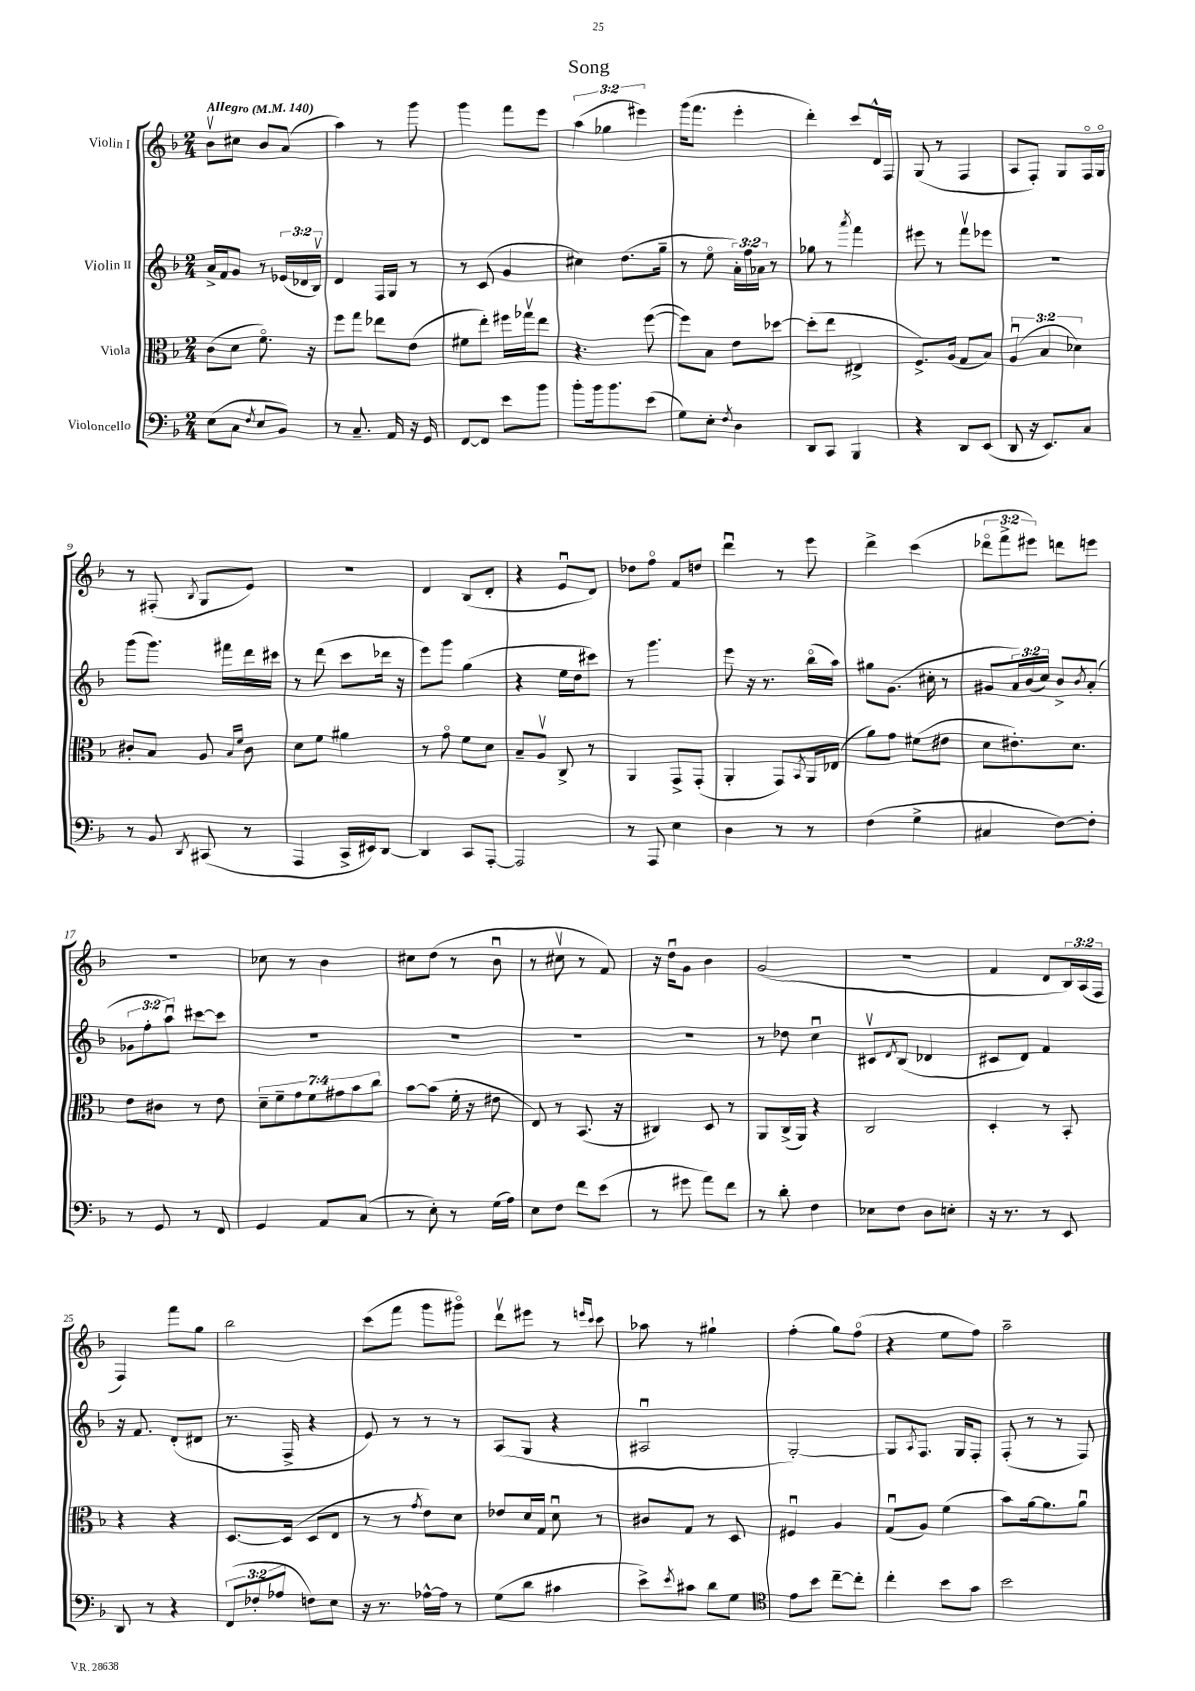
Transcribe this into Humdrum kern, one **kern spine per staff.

**kern	**kern	**kern	**kern
*part4	*part3	*part2	*part1
*staff4	*staff3	*staff2	*staff1
*I"Violoncello	*I"Viola	*I"Violin II	*I"Violin I
*clefF4	*clefC3	*clefG2	*clefG2
*k[b-]	*k[b-]	*k[b-]	*k[b-]
*M2/4	*M2/4	*M2/4	*M2/4
*MM140	*MM140	*MM140	*MM140
=1	=1	=1	=1
!	!	!	!LO:TX:a:B:t=Allegro
(8E\L	(8c\L	16a^/LL	8b-v\L
.	.	16f/J	.
8C\J	8d\J	8g/J	8cc#X\J
8qF/	.	.	.
8E/L	8.f\)	8r	8b-/L
8BB-/J)	.	(24e-X/LL	(8a/J
.	.	24d-X/	.
.	16r	.	.
.	.	24B-v/JJ)	.
=2	=2	=2	=2
8r	8ff\L	4d/	4aa\)
8.C~/	8gg\J	.	.
.	8ee-X\L	16F/LL	8r
16AA/	.	16G/JJ	.
16r	(8e\J	8r	8ggg\
16GG/	.	.	.
=3	=3	=3	=3
[8FF/L	8f#X\L	8r	4ggg\
8FF/J]	8ee'\J)	(8c/	.
8e\L	16ff#X\LL	4g/	8fff\L
.	16gg-Xv\J	.	.
8b-\J	8ee\J	.	8eee\J
=4	=4	=4	=4
8b-'\L	4.r	4cc#X\)	(6aa\
16b-\k	.	.	.
.	.	.	6gg-X\
8.b-\	.	.	.
.	.	(8.dd\L	.
.	.	.	6eee#X\)
(8e\J	([8ff\	.	.
.	.	16gg~\Jk	.
=5	=5	=5	=5
8G\L)	8ff\L])	8r	(16ggg\KL
.	.	.	8.fff\J
8E'\J	8B-\J	8ee\	.
8qF/	.	.	.
4D\	8e\L	24a'\LL)	4eee'\
.	.	24ff\	.
.	.	24a-X\JJ	.
.	[8dd-X\J	8r	.
=6	=6	=6	=6
8DD/L	(8dd-'\L]	8gg-X\	4ddd'\)
8CC/J	8ee\J	8r	.
.	.	8qaaa/	.
4BBB-/	4E#X^/	4fff\	8ccc/L
.	.	.	16d^^/L
.	.	.	16F/JJ
=7	=7	=7	=7
4r	8.F^/L)	8eee#X\	(8G/
.	.	8r	8r
.	(16A/Jk	.	.
8DD/L	8G/L	8fffv\L	4F/
(8EE/J	8B-/J)	8eee-X\J	.
=8	=8	=8	=8
8DD/	(6Au/	2r	8A/L
16r	.	.	8F'/J)
.	6B-/	.	.
8.EE/L)	.	.	.
.	.	.	8G/L
.	6d-X\)	.	.
8C/J	.	.	16F/L
.	.	.	16G/JJ
!!LO:LB:g=z
=9	=9	=9	=9
8r	8c#X'/L	(8ggg\L	8r
8BB-/	8B-/J	8.ggg\J)	(8F#X'/
8qDD/	.	.	8qB-/
(8CC#X/	8A/	.	8G/L
.	.	16fff#X\LL	.
.	16qqB-/LL	.	.
.	16qqf/JJ	.	.
8r	8c#\	16ddd\	8e/J)
.	.	16ccc#X\JJ	.
=10	=10	=10	=10
4AAA/	8d\L	8r	2r
.	8f\J	(8ddd\	.
16CC^/LL	4a#X\	8ccc\L	.
16EE#X/J)	.	.	.
[8DD/J	.	16ddd-X\Jk	.
.	.	16r	.
=11	=11	=11	=11
4DD/]	8r	8eee\L)	4d/
.	8g\	8ggg\J	.
8CC/L	8f\L	(4gg\	(8B-/L
[8AAA'/J	8d\J	.	8d'/J
=12	=12	=12	=12
2AAA/]	8B-~/L	4r	4r
.	8Av/J	.	.
.	8C^/	16ee\LL	8eu/L
.	.	16dd\J	.
.	8r	8ccc#X\J)	8d/J)
=13	=13	=13	=13
8r	4AA/	8r	8dd-X\L
8AAA/	.	4.ggg\	8ff\J
4E\	8GG^/L	.	8f/L
.	(8GG'/J	.	8ddn/J
=14	=14	=14	=14
4D\	4AA'/	8eee\	4dddu\
.	.	16r	.
.	.	8.r	.
8r	8GG/L)	.	8r
.	8qBB-/	.	.
8r	16AA/L	(16bb-\LL	8eee\
.	(16E-X/JJ	16aa\JJ)	.
=15	=15	=15	=15
(4F\	8a\L)	8gg#X\L	4ddd^\
.	8g\J	(8.g\J	.
4G^\	(8f#X\L	.	(4ccc\
.	.	16cc#X'\	.
.	8e#X\J	8r	.
=16	=16	=16	=16
4C#X/	8d\L	8g#X/L	12ddd-X\L
.	.	.	12fff^\
.	8.e#X'\)	24a/L)	.
.	.	(24b-/	12eee#X\J)
.	.	24cc/JJ)	.
[8F\L)	.	8b-^/L	8dddn\L
.	8.d\J	.	.
.	.	8qb-/	.
8F'\J]	.	(8a'/J	8eeen\J
!!LO:LB:g=z
=17	=17	=17	=17
8r	8e\L	12g-X\L	2r
.	.	12ff'\	.
8GG/	8c#X\J	.	.
.	.	12aau\J)	.
8r	8r	[8ccc#X\L	.
8FF/	8e\	8ccc#\J]	.
=18	=18	=18	=18
4GG/	14d~\L	2r	8cc-X\
.	14f~\	.	.
.	.	.	8r
.	14g\	.	.
.	14f\	.	.
8AA/L	.	.	4b-\
.	14g#X\	.	.
.	14b-\	.	.
(8C/J	.	.	.
.	14cc\J	.	.
=19	=19	=19	=19
8r	[8b-\L	2r	8cc#X\L
8E'\)	(8b-\J]	.	(8dd\J
8r	16f'\	.	8r
.	16r	.	.
(16G\LL	8e#X\	.	8b-u\
16A\JJ)	.	.	.
=20	=20	=20	=20
8E\L	8E/)	2r	8r
8F\J	8r	.	8cc#Xv\
8f\L	(8.BB-/	.	8r
(8e\J	.	.	8f/)
.	16r	.	.
=21	=21	=21	=21
8r	4C#X/)	2r	16r
.	.	.	16ddu\KL
8g#X\	.	.	8g\J
8a\L)	8D/	.	4b-\
8f\J	8r	.	.
=22	=22	=22	=22
8r	8AA/L	8r	(2g/
8d'\	(16C^/L	8dd-X\	.
.	16AA/JJ)	.	.
4F\	4r	4ccu\	.
=23	=23	=23	=23
8E-X\L	2C/	8c#Xv/L	2r
.	.	8qd/	.
8F\J	.	(8B-/J	.
8D\L	.	4d-X/	.
8En'\J	.	.	.
=24	=24	=24	=24
16r	4D'/	8c#X/L	4f/
8.r	.	.	.
.	.	8d/J)	.
8r	8r	4f/	8d/L
8EE/	8BB-'/	.	24B-/L)
.	.	.	(24A/
.	.	.	24F/JJ
!!LO:LB:g=z
=25	=25	=25	=25
8DD/	4r	16r	4F/)
.	.	8.f/	.
8r	.	.	.
4r	4r	(8d'/L	8fff\L
.	.	8d#X/J	8gg\J
=26	=26	=26	=26
(12FF/L	[8.D/L	8.r	2bb-\
12F-X'/	.	.	.
12A-X/J	.	.	.
.	(16D/Jk]	16F^/	.
8Fn\L)	8D/L	4r	.
8E\J	8E/J	.	.
=27	=27	=27	=27
16r	8r	8e/)	(8ccc\L
8.r	.	.	.
.	8r	8r	8fff\J
.	8qg/	.	.
[16A-X^^\LL	8e\L)	8r	8ggg\L
16A-\JJ]	.	.	.
8r	8d\J	8r	8ggg#X\J)
=28	=28	=28	=28
(8G\L	8e-X/L	(8A/L	8dddv\L
8d\J	16d/L	8G/J	8eee#X\J
.	16G/JJ	.	.
4c#X\	8du\	4r	8r
.	.	.	16qqeeen/LL
.	.	.	16qqccc/JJ
.	8r	.	8ccc\
=29	=29	=29	=29
8e^\L)	8c#X/L	2A#Xu/	8aa-X\
8qe/	.	.	.
8c#X\J	8G/J	.	8r
8d\L	8r	.	4gg#X`\
8G\J	8D/	.	.
=30	=30	=30	=30
*clefC4	*	*	*
8e\L	4F#Xu/	[2G'/)	(4ff'\
8b-\J	.	.	.
[8cc~\L	4A/	.	8gg\L)
8cc'\J]	.	.	(8ff\J
=31	=31	=31	=31
4cc'\	(8Gu/L	8G/L]	4r
.	.	8qA/	.
.	8A/J)	8.F/J	.
8b-\L	(4f\	.	8ee\L
.	.	16G/KL	.
8g\J	.	8F'/J	8ff\J)
=32	=32	=32	=32
2b-\	8b-\L)	(8F'/	2aa~\
.	[16a\k	8r	.
.	8.a\]	.	.
.	.	8r	.
.	8au\J	8F/)	.
==	==	==	==
*-	*-	*-	*-
